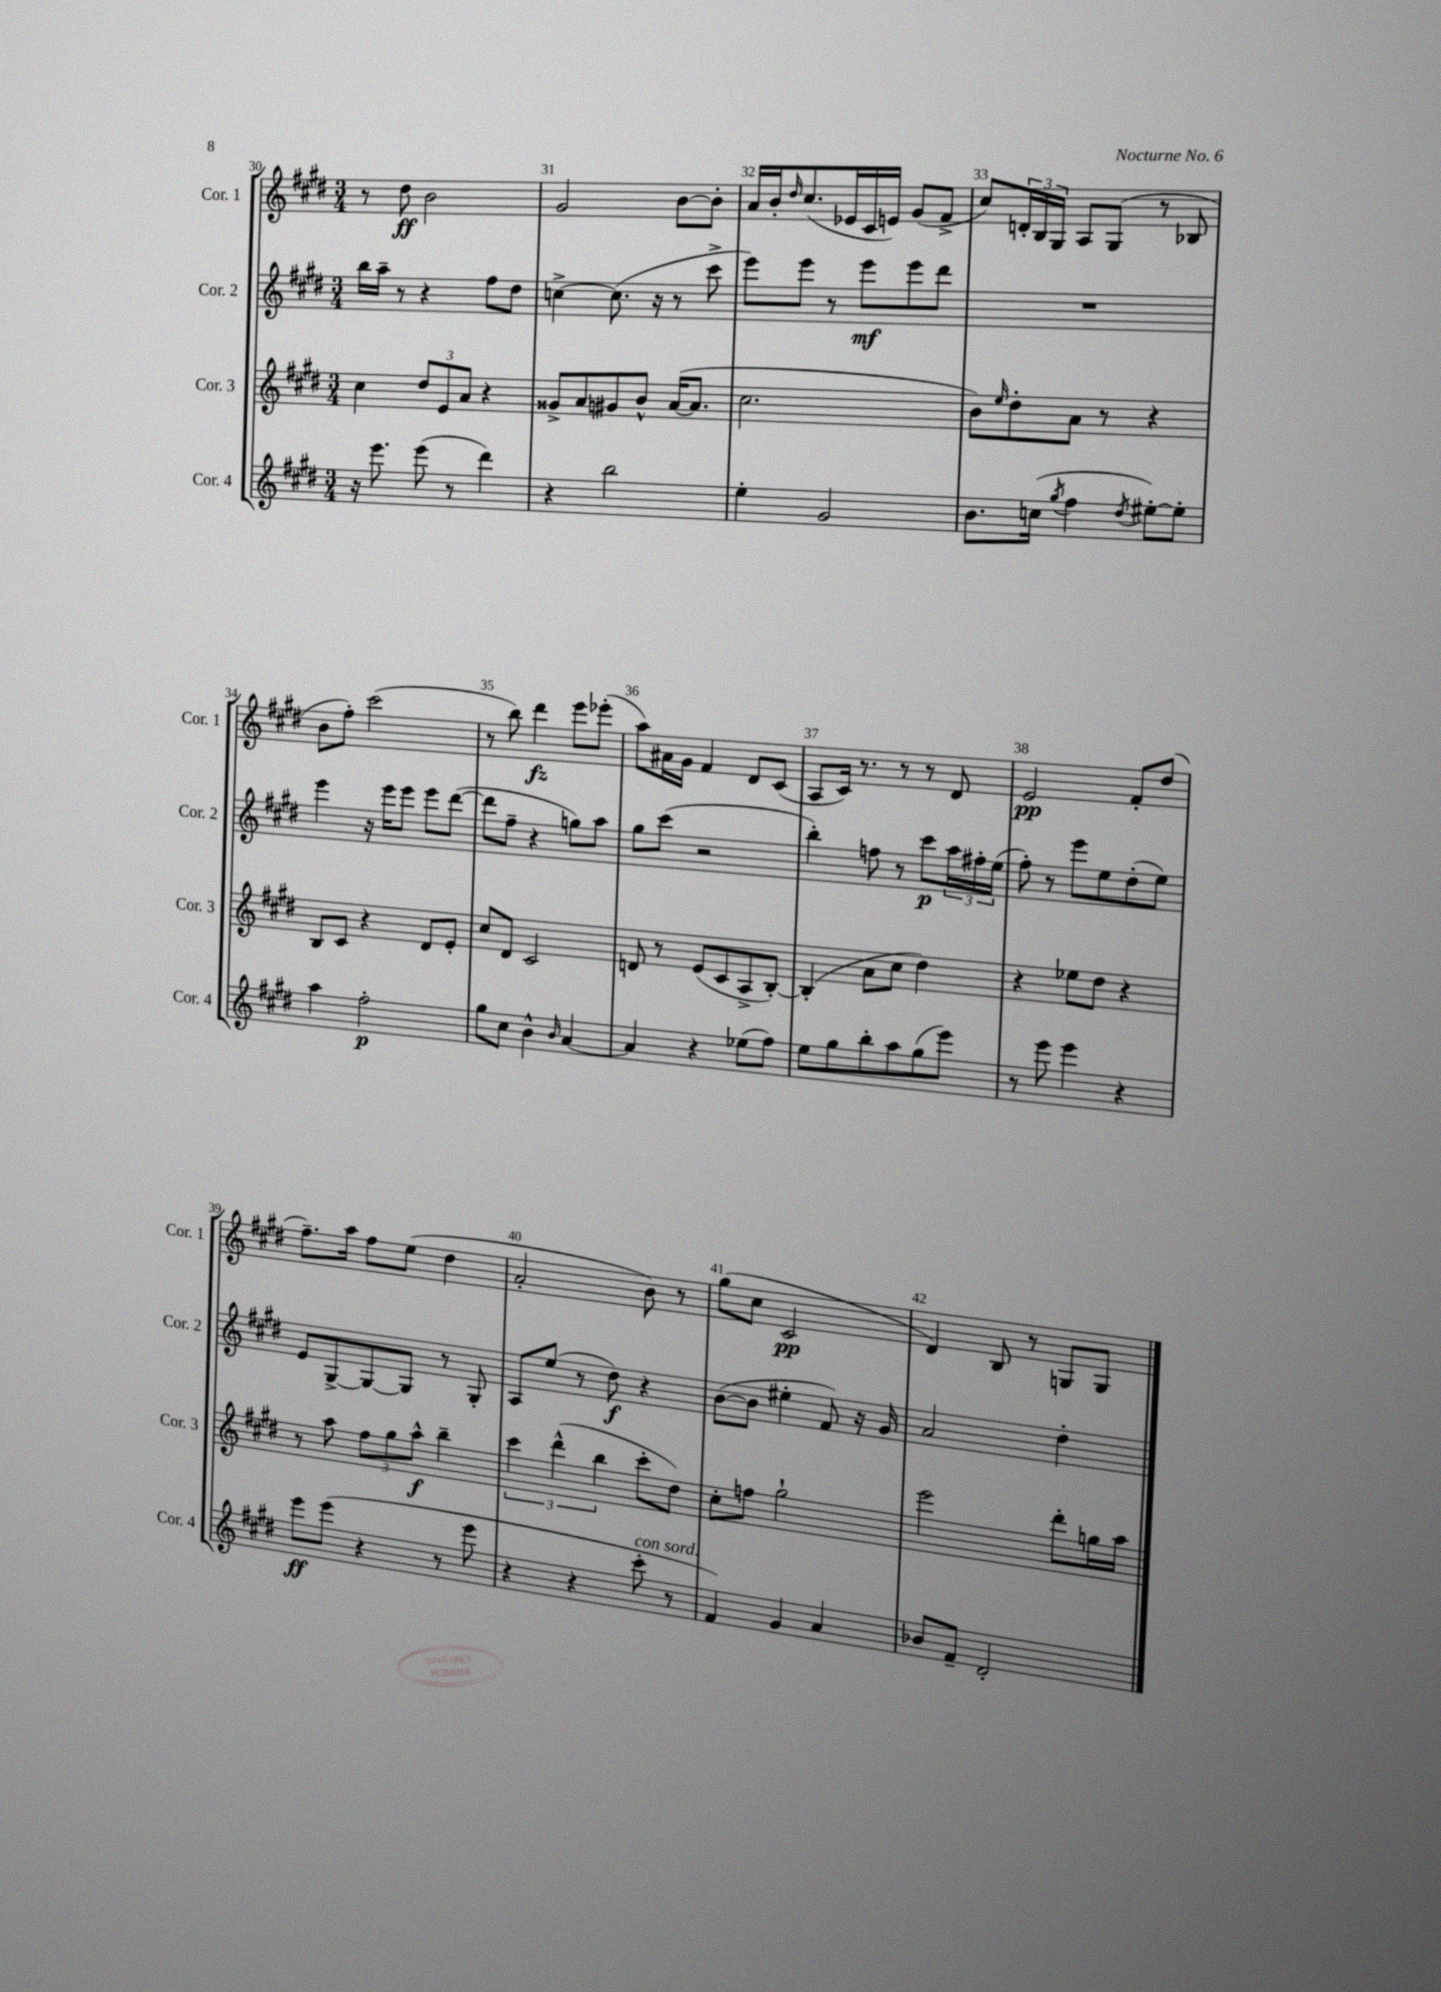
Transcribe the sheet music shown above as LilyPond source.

<<
\new StaffGroup <<
\new Staff = "s0" \with { instrumentName = "Cor. 1" shortInstrumentName = "Cor. 1" } {
    \clef treble \key e \major \numericTimeSignature \time 3/4
    r8 dis''8\ff b'2 |
    gis'2 b'8~ b'8-. |
    a'16 b'16-. \grace { dis''16 } cis''8.( ees'16 cis'16 e'16) gis'8( fis'8-> |
    cis''8) \tuplet 3/2 { d'16-. b16 gis16 } a8 gis8( r8 bes8 |
    b'8 fis''8-.) cis'''2( |
    r8 b''8) dis'''4\fz e'''8 ees'''8-.( |
    a''8) ais'16 gis'16 fis'4 dis'8 cis'8( |
    a8 cis'16) r8. r8 r8 dis'8 |
    e'2\pp fis'8-. dis''8( |
    fis''8.--) a''16 fis''8 e''8( dis''4 |
    a'2-. b'8) r8 |
    gis''8( cis''8 cis'2\pp |
    dis'4) b8 r8 g8 g8 \bar "|." |
}
\new Staff = "s1" \with { instrumentName = "Cor. 2" shortInstrumentName = "Cor. 2" } {
    \clef treble \key e \major \numericTimeSignature \time 3/4
    b''16 a''16-- r8 r4 fis''8 dis''8 |
    c''4~-> c''8.( r16 r8 cis'''8-> |
    e'''8) e'''8 r8 e'''8\mf e'''8 dis'''8 |
    R2. |
    e'''4 r16 e'''16 e'''8 e'''8 dis'''8~( |
    dis'''8 fis''8-- r4 g''8) a''8 |
    gis''8 cis'''8( r2 |
    b''4-.) f''8 r8 cis'''8\p \tuplet 3/2 { a''16 fis''16-. e''16( } |
    fis''8-.) r8 e'''8 e''8 dis''8-.( e''8) |
    e'8 gis8~-> gis8~ gis8 r8 gis8-. |
    a8 e''8( r8 dis''8\f) r4 |
    b'8~( b'8 eis''4-. fis'8) r16 gis'16 |
    a'2 dis''4-. \bar "|." |
}
\new Staff = "s2" \with { instrumentName = "Cor. 3" shortInstrumentName = "Cor. 3" } {
    \clef treble \key e \major \numericTimeSignature \time 3/4
    cis''4 \tuplet 3/2 { dis''8 e'8 a'8 } r4 |
    gisis'8-> a'8 gis'8 b'8-^ a'16~( a'8. |
    cis''2. |
    b'8) \grace { e''16 } dis''8-. a'8 r8 r4 |
    b8 cis'8 r4 dis'8 e'8-. |
    cis''8 dis'8 cis'2 |
    d'8 r8 e'8( cis'8 a8-> b8~-.) |
    b4-.( a'8 cis''8 dis''4) |
    r4 ees''8 dis''8 r4 |
    r8 a''8 \tuplet 3/2 { fis''8 gis''8 a''8-^\f } b''4-- |
    \tuplet 3/2 { cis'''4 dis'''4-^( b''4 } cis'''8-. dis''8) |
    cis''8-. f''8 gis''2-! |
    e'''2 dis'''8-. g''16 a''16 \bar "|." |
}
\new Staff = "s3" \with { instrumentName = "Cor. 4" shortInstrumentName = "Cor. 4" } {
    \clef treble \key e \major \numericTimeSignature \time 3/4
    r16 e'''8. e'''8( r8 dis'''4) |
    r4 b''2 |
    e''4-. gis'2 |
    b'8. c''16( \acciaccatura { gis''8 } fis''4 \acciaccatura { dis''8 } eis''8~-.) eis''8-. |
    a''4 fis''2-.\p |
    gis''8 cis''8 b'4-^ \grace { b'16 } a'4~ |
    a'4 r4 ees''8( fis''8) |
    e''8 gis''8 b''8-. a''8 gis''8( e'''8) |
    r8 e'''8 e'''4 r4 |
    e'''8\ff e'''8( r4 r8 e'''8 |
    r4 r4 cis'''8-.^\markup { \italic "con sord." } r8 |
    fis'4) gis'4 a'4 |
    bes'8 fis'8-- dis'2-. \bar "|." |
}
>>
>>
\layout { \context { \Score currentBarNumber = #30 \override BarNumber.break-visibility = ##(#f #t #t) barNumberVisibility = #all-bar-numbers-visible } }
